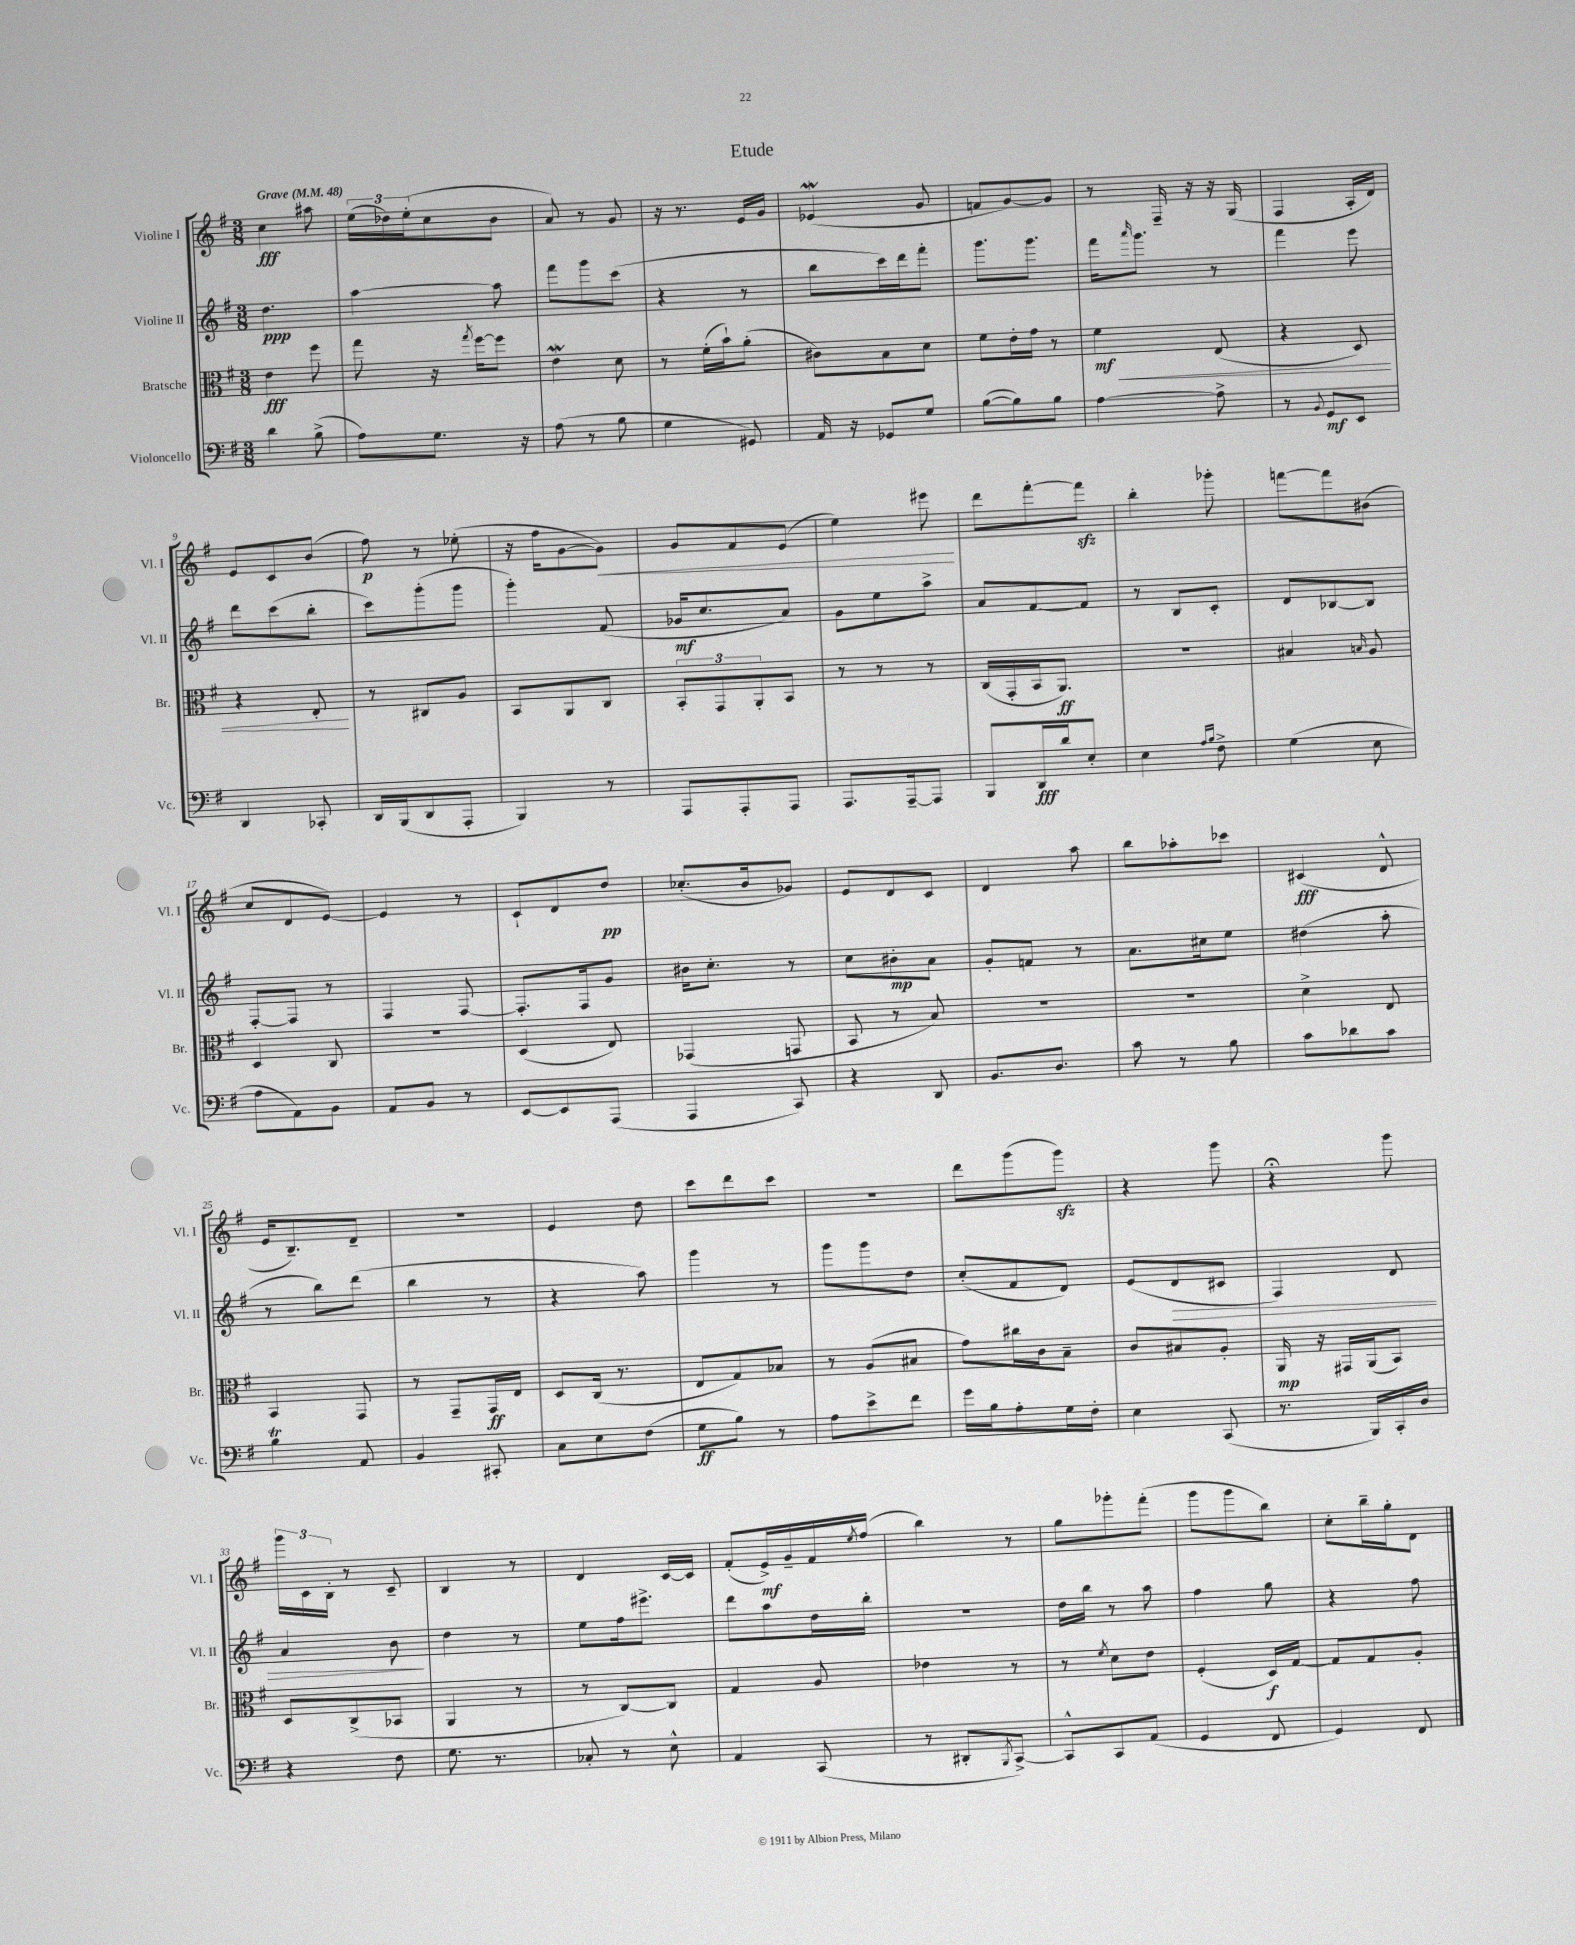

**kern	**kern	**kern	**kern
*staff4	*staff3	*staff2	*staff1
*clefF4	*clefC3	*clefG2	*clefG2
*k[f#]	*k[f#]	*k[f#]	*k[f#]
*M3/8	*M3/8	*M3/8	*M3/8
*MM48	*MM48	*MM48	*MM48
4d	4e	4.dd	4cc
(8B^	8ff#	.	8aa#
=	=	=	=
8A)	8gg	[4aa	(24ee
.	.	.	24dd-)
.	.	.	(24ee'
8.G	16r	.	8cc
.	8qgg	.	.
.	[16ff#	.	.
.	8ff#]	8aa]	8b
16r	.	.	.
=	=	=	=
(8A	4e	8fff#	8a)
8r	.	8ggg	8r
8B	8d	(8ccc	8g
=	=	=	=
4G	8r	4r	16r
.	.	.	8.r
.	(16f#'	.	.
.	16b`)	.	.
8GG#)	(8a'	8r	16e
.	.	.	16g
=	=	=	=
16AA	8c#)	8bb	(4e-
16r	.	.	.
8GG-	8B	16ccc)	.
.	.	16ddd	.
8G	8d	8fff#'	8g
=	=	=	=
([8B	8f#	8.ggg	8f
8B])	16e'	.	[8g)
.	16g	8.ggg	.
8B	8r	.	8g]
=	=	=	=
[4A	4f#	16fff#	8r
.	.	16qqaaa	.
.	.	8.ggg	.
.	.	.	16F#~
.	.	.	16r
8A^]	(8E	8r	16r
.	.	.	(16G
=	=	=	=
8r	4r	4fff#	4F#
8qqBB	.	.	.
8GG	.	.	.
8EE	8D)	8eee	16A'
.	.	.	16d)
=	=	=	=
4DD	4r	8ddd	8e
.	.	(8ccc	8c
8CC-'	8E'	8bb'	(8b
=	=	=	=
16DD	8r	8ccc)	8ff#)
(16BBB	.	.	.
8DD	8C#	(8ggg'	8r
8AAA'	8A	8ggg	(8ee-'
=	=	=	=
4BBB)	8BB	4ggg')	16r
.	.	.	16ff#
.	8AA	.	[8g
8r	8C	(8f#	8g])
=	=	=	=
8AAA	12BB'	16g-	8g
.	.	8.cc	.
.	12GG	.	.
8AAA'	.	.	8f#
.	12AA'	.	.
8AAA	8BB	8a)	(8e
=	=	=	=
8.AAA	8r	8g	4ee)
.	8r	8ee	.
[16AAA~	.	.	.
8AAA]	8r	8aa^	8eee#
=	=	=	=
8BBB	(16C	8a	8ddd
.	16GG'	.	.
16DD	16BB	[8f#	[8fff#'
16d	8.AA)	.	.
8E'	.	8f#]	8fff#]
=	=	=	=
4E	4.r	8r	4bb'
.	.	8B	.
16qqA	.	.	.
16qqB	.	.	.
8F#^	.	8c'	8ggg-'
=	=	=	=
(4G	4B#	8d	[8fff
.	.	[8B-	8fff]
.	16qqB	.	.
8E	8A	8B-]	(8b#
=	=	=	=
8A	4D	[8F#'	8cc
8AA)	.	8F#]	8d
8BB	8C	8r	[8e)
=	=	=	=
8AA	4.r	4F#	4e]
8BB	.	.	.
8r	.	[8F#	8r
=	=	=	=
[8EE	(4D	8.F#']	8c`
8EE]	.	.	8d
.	.	16F#	.
(8AAA	8E)	8g	8dd
=	=	=	=
4AAA	(4GG-	16b#	(8.cc-'
.	.	8.cc'	.
.	.	.	16b
8CC)	8GG	8r	8g-)
=	=	=	=
4r	8BB	8cc	8e
.	8r	8b#'	8d
8DD	8B)	8a	8c
=	=	=	=
8.BB	4.r	8g'	4d
.	.	8f	.
8.D	.	.	.
.	.	8r	8aa
=	=	=	=
8c	4.r	8.a	8bb
8r	.	.	8aa-'
.	.	16cc#	.
8B	.	8ee	8ccc-
=	=	=	=
8c	4d^	(4dd#	(4c#
8d-	.	.	.
8c	8E	8aa'	8d^^
=	=	=	=
4B	4BB	8r	16e
.	.	.	8.B~)
.	.	8bb)	.
8AA	8GG	(8ddd	8d~
=	=	=	=
4BB	8r	4bb	4.r
.	8GG~	.	.
8CC#'	16GG	8r	.
.	16E	.	.
=	=	=	=
8C	8D	4r	4e
8E	(16C	.	.
.	8.r	.	.
(8F#	.	8aa)	8dd
=	=	=	=
8G	8E	4ggg	8ccc
8B)	8G)	.	8ddd
8r	8B-	8r	8ccc
=	=	=	=
8A	8r	8ggg	4.r
8e^	(8A	8ggg	.
8f#	8B#	8dd	.
=	=	=	=
16g	8g)	(8cc'	8ddd
16B	.	.	.
8A'	16cc#	8f#	(8ggg
.	16c	.	.
16G	8B~	8d)	8ggg)
16F#'	.	.	.
=	=	=	=
4E	8c	(8e	4r
.	8B#	8d	.
(8CC	8A'	8c#	8ggg
=	=	=	=
8.r	16AA	4F#)	4r;
.	16r	.	.
.	16GG#	.	.
16BBB)	(16AA	.	.
16CC'	8BB)	8d	8ggg
16D	.	.	.
=	=	=	=
4r	8D	4a	24ggg
.	.	.	24c
.	.	.	24B'
.	(8C^	.	8r
8F#	8BB-	8b	8c~
=	=	=	=
8.G	4AA	4dd	4B
8.r	.	.	.
.	8r	8r	8r
=	=	=	=
8C-'	8r	8ee	4d
8r	[8C)	16ff#	.
.	.	8.eee#^	.
8E^^	8C]	.	[16c
.	.	.	16c]
=	=	=	=
4AA	4G	8ddd	(8f#'
.	.	8aa	16e^)
.	.	.	16g~
(8CC	8A	16dd	16f#
.	.	.	8qee
.	.	16bb'	(16ff#
=	=	=	=
8r	4e-	4.r	4bb)
8DD#'	.	.	.
8qBBB	.	.	.
[8CC^)	8r	.	8r
=	=	=	=
8CC^^]	8r	16dd	8gg
.	.	16bb	.
.	8qf#	.	.
8CC	8d	8r	8ggg-'
(8AA	8e	8aa	(8fff#'
=	=	=	=
4GG	(4F#'	4ff#	8ggg
.	.	.	8ggg
8FF#	16D)	8gg	8bb)
.	[16G	.	.
=	=	=	=
4GG)	8G]	4r	8cc'
.	8G	.	16bb~
.	.	.	16gg'
8FF#	8A'	8ff#	8d
==	==	==	==
*-	*-	*-	*-
